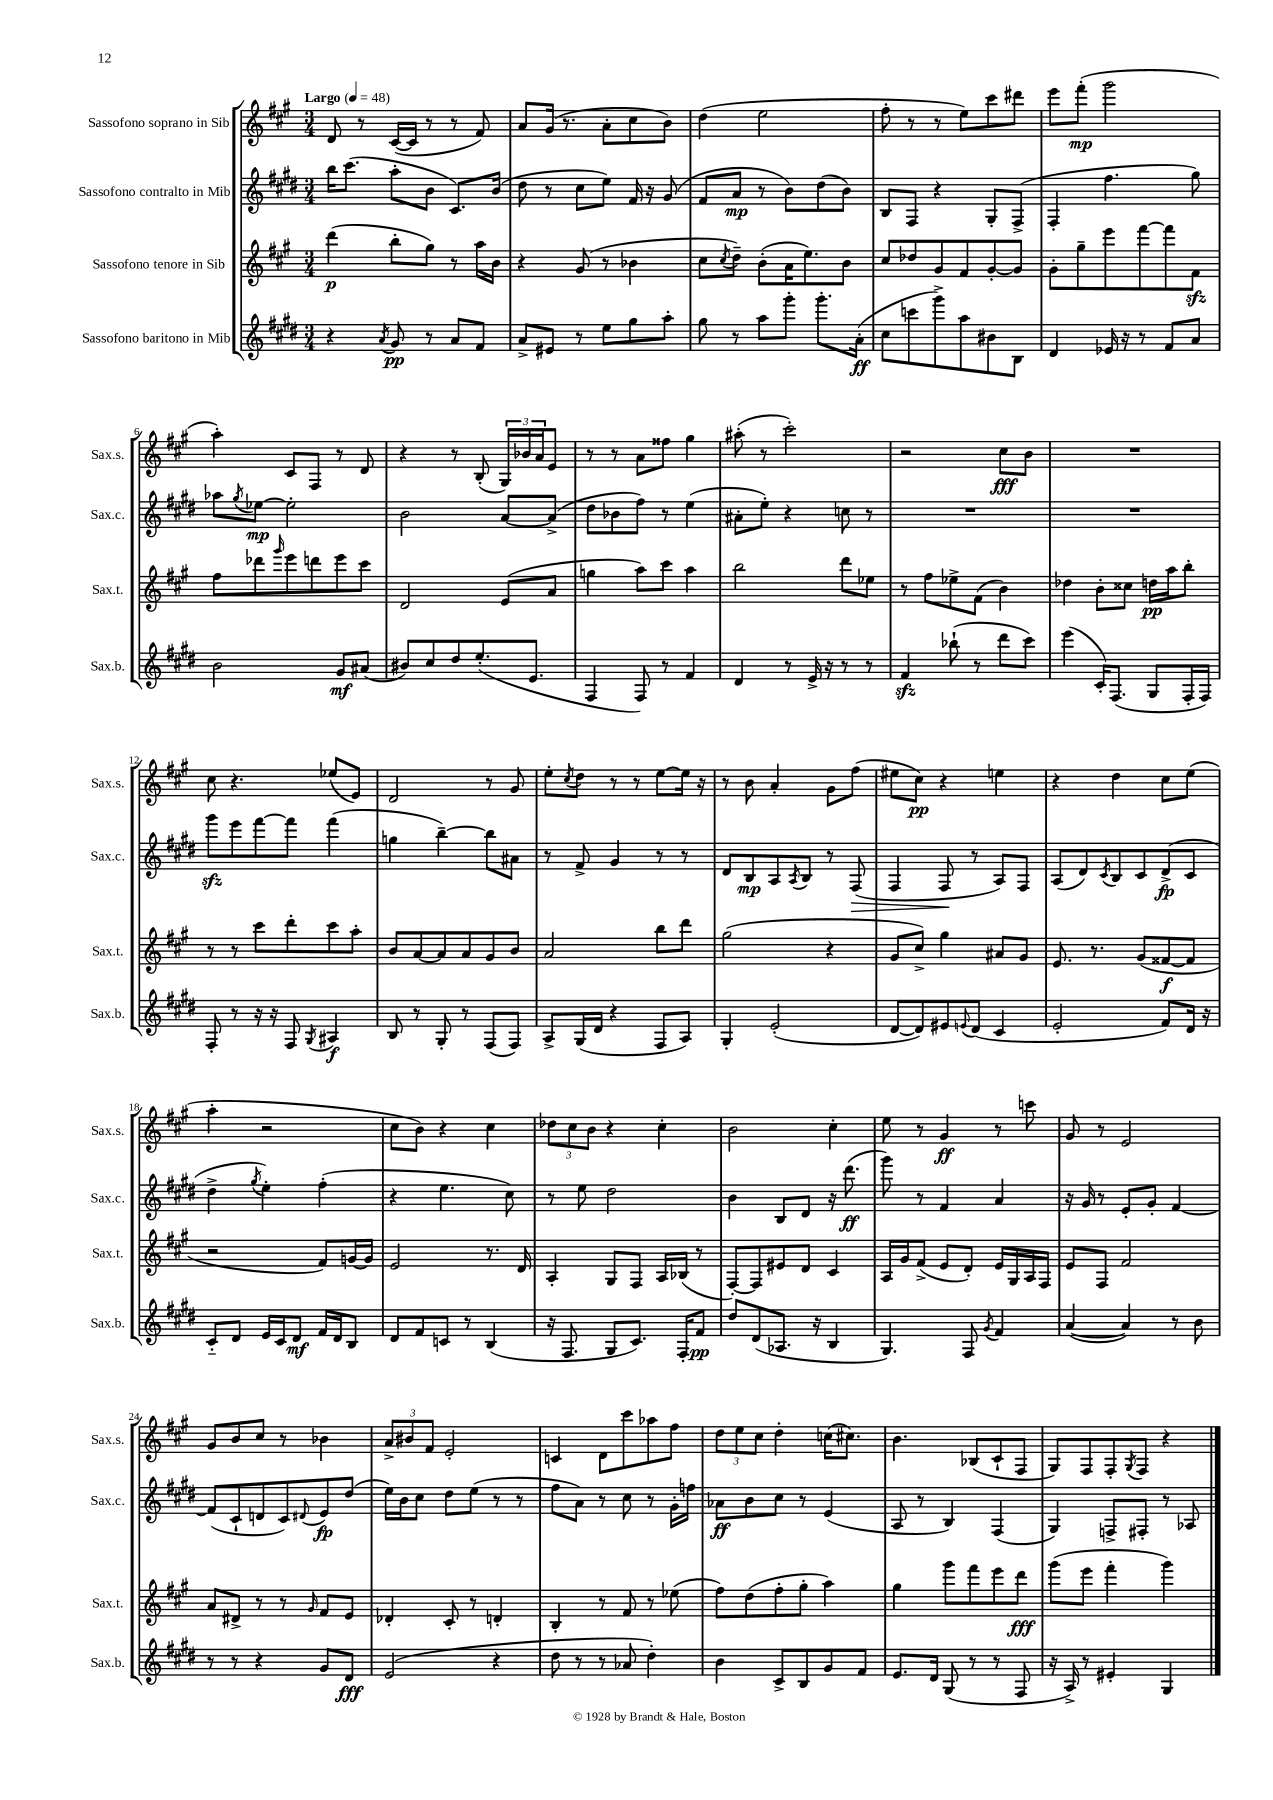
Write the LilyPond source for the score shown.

<<
\new StaffGroup <<
\new Staff = "s0" \with { instrumentName = "Sassofono soprano in Sib" shortInstrumentName = "Sax.s." } {
    \clef treble \key a \major \numericTimeSignature \time 3/4 \tempo "Largo" 4 = 48
    d'8 r8 cis'16~( cis'16 r8 r8 fis'8) |
    a'8 gis'16( r8. a'8-. cis''8 b'8) |
    d''4( e''2 |
    fis''8-. r8 r8 e''8) cis'''8 dis'''8 |
    e'''8 fis'''8-.\mp( gis'''2 |
    a''4-.) cis'8 fis8 r8 d'8 |
    r4 r8 b8-.( \tuplet 3/2 { gis16) bes'16 a'16 } e'8 |
    r8 r8 a'8 fisis''8 gis''4 |
    ais''8-.( r8 cis'''2-.) |
    r2 cis''8\fff b'8 |
    R2. |
    cis''8 r4. ees''8( e'8) |
    d'2 r8 gis'8 |
    e''8-. \acciaccatura { cis''8 } d''8 r8 r8 e''8~ e''16 r16 |
    r8 b'8 a'4-. gis'8 fis''8( |
    eis''8 cis''8\pp) r4 e''4 |
    r4 d''4 cis''8 e''8( |
    a''4-. r2 |
    cis''8 b'8) r4 cis''4 |
    \tuplet 3/2 { des''8 cis''8 b'8 } r4 cis''4-. |
    b'2 cis''4-. |
    e''8 r8 gis'4\ff r8 c'''8 |
    gis'8 r8 e'2 |
    gis'8 b'8 cis''8 r8 bes'4 |
    \tuplet 3/2 { a'8-> bis'8 fis'8 } e'2-. |
    c'4 d'8 cis'''8 aes''8 fis''8 |
    \tuplet 3/2 { d''8 e''8 cis''8 } d''4-. c''16( cis''8.) |
    b'4. bes8( cis'8-! fis8 |
    gis8) fis8 fis8-. \acciaccatura { gis8 } fis8 r4 \bar "|." |
}
\new Staff = "s1" \with { instrumentName = "Sassofono contralto in Mib" shortInstrumentName = "Sax.c." } {
    \clef treble \key e \major \numericTimeSignature \time 3/4
    b''16 cis'''8.( a''8-. b'8 cis'8.) b'16( |
    dis''8 r8 cis''8 e''8) fis'16 r16 gis'8( |
    fis'8 a'8\mp r8 b'8) dis''8( b'8) |
    b8 fis8 r4 gis8-. fis8->( |
    fis4-. fis''4. gis''8) |
    aes''8 \acciaccatura { gis''8 } ees''8~\mp ees''2-. |
    b'2 a'8~ a'8->( |
    dis''8 bes'8 fis''8) r8 e''4( |
    ais'8-. e''8-.) r4 c''8 r8 |
    R2. |
    R2. |
    gis'''8\sfz e'''8 fis'''8~ fis'''8 fis'''4( |
    g''4 b''4~--) b''8 ais'8 |
    r8 fis'8-> gis'4 r8 r8 |
    dis'8 b8\mp a8 \acciaccatura { a8 } b8 r8 fis8\>( |
    fis4 fis8\! r8 a8) fis8 |
    a8( dis'8) \acciaccatura { cis'8 } b8 cis'8 dis'8->\fp( cis'8 |
    dis''4-> \acciaccatura { gis''8 } e''4-.) fis''4-.( |
    r4 e''4. cis''8) |
    r8 e''8 dis''2 |
    b'4 b8 dis'8 r16 dis'''8.\ff( |
    gis'''8) r8 fis'4 a'4 |
    r16 gis'16 r8 e'8-. gis'8-. fis'4~ |
    fis'8( cis'8-! d'8 cis'8) \appoggiatura { dis'8 } e'8\fp dis''8( |
    e''16) b'16 cis''8 dis''8 e''8( r8 r8 |
    fis''8 a'8) r8 cis''8 r8 gis'16-. f''16 |
    aes'8\ff b'8 cis''8 r8 e'4( |
    a8 r8 b4) fis4( |
    gis4) f8-> fis8-. r8 aes8 \bar "|." |
}
\new Staff = "s2" \with { instrumentName = "Sassofono tenore in Sib" shortInstrumentName = "Sax.t." } {
    \clef treble \key a \major \numericTimeSignature \time 3/4
    d'''4\p( b''8-. gis''8) r8 a''16 b'16 |
    r4 gis'8( r8 bes'4 |
    cis''8 \acciaccatura { cis''8 } d''8--) b'8-.( a'16 e''8.) b'8 |
    cis''8 des''8 gis'8 fis'8 gis'8~-. gis'8 |
    gis'8-. gis''8-- e'''8 fis'''8~ fis'''8 fis'8\sfz |
    fis''8 des'''8 \grace { gis'''16 } e'''8 d'''8 e'''8 cis'''8 |
    d'2 e'8( a'8 |
    g''4 a''8) cis'''8 a''4 |
    b''2 d'''8 ees''8 |
    r8 fis''8 ees''8-> fis'8( b'4) |
    des''4 b'8-. cisis''8 d''16\pp a''16 b''8-. |
    r8 r8 cis'''8 d'''8-. cis'''8 a''8-. |
    b'8 a'8~ a'8 a'8 gis'8 b'8 |
    a'2 b''8 d'''8 |
    gis''2( r4 |
    gis'8 cis''8->) gis''4 ais'8 gis'8 |
    e'8. r8. gis'8( fisis'8~\f fisis'8 |
    r2 fis'8) g'16~ g'16 |
    e'2 r8. d'16 |
    a4-. gis8 fis8 a16 bes16( r8 |
    fis8~-.) fis8 eis'8 d'8 cis'4 |
    a16 gis'16 fis'8->( e'8 d'8-.) e'16 gis16 a16 fis16 |
    e'8 fis8 fis'2 |
    a'8 dis'8-> r8 r8 \grace { gis'16 } fis'8 e'8 |
    des'4-. cis'8-. r8 d'4-. |
    b4-. r8 fis'8 r8 ees''8( |
    fis''8) d''8( fis''8-. gis''8-. a''4) |
    gis''4 gis'''8 fis'''8 e'''8 d'''8\fff |
    gis'''8( e'''8 fis'''4-. gis'''4) \bar "|." |
}
\new Staff = "s3" \with { instrumentName = "Sassofono baritono in Mib" shortInstrumentName = "Sax.b." } {
    \clef treble \key e \major \numericTimeSignature \time 3/4
    r4 \acciaccatura { a'8 } gis'8\pp r8 a'8 fis'8 |
    a'8-> eis'8 r8 e''8 gis''8 a''8-. |
    gis''8 r8 a''8 gis'''8-. gis'''8.-. a'16-.\ff( |
    cis''8 c'''8 gis'''8->) a''8 bis'8 b8 |
    dis'4 ees'16 r16 r8 fis'8 a'8 |
    b'2 gis'8\mf ais'8( |
    bis'8) cis''8 dis''8 e''8.-.( e'8. |
    fis4 fis8) r8 fis'4 |
    dis'4 r8 e'16-> r16 r8 r8 |
    fis'4\sfz bes''8-!( r8 dis'''8 cis'''8) |
    e'''4( cis'16-.) fis8.( gis8 fis16-. fis16) |
    fis8-. r8 r16 r16 fis8 \acciaccatura { gis8 } ais4\f |
    b8 r8 gis8-. r8 fis8( fis8) |
    a8-> gis16( dis'16 r4 fis8 a8) |
    gis4-. e'2-.( |
    dis'8~ dis'8) eis'8 \appoggiatura { e'8 } dis'8( cis'4 |
    e'2-. fis'8) dis'16 r16 |
    cis'8-_ dis'8 e'16 cis'16 dis'8\mf fis'16 dis'16 b8 |
    dis'8 fis'8 c'8 r8 b4( |
    r16 fis8. gis8 cis'8.) fis16-. fis'8\pp |
    dis''8 dis'8( aes8. r16 b4 |
    gis4.) fis8 \acciaccatura { gis'8 } fis'4 |
    a'4~( a'4) r8 b'8 |
    r8 r8 r4 gis'8 dis'8\fff |
    e'2( r4 |
    dis''8 r8 r8 aes'8 dis''4-.) |
    b'4 cis'8-> b8 gis'8 fis'8 |
    e'8. dis'16 gis8( r8 r8 fis8 |
    r16 a16->) r8 eis'4-. gis4 \bar "|." |
}
>>
>>
